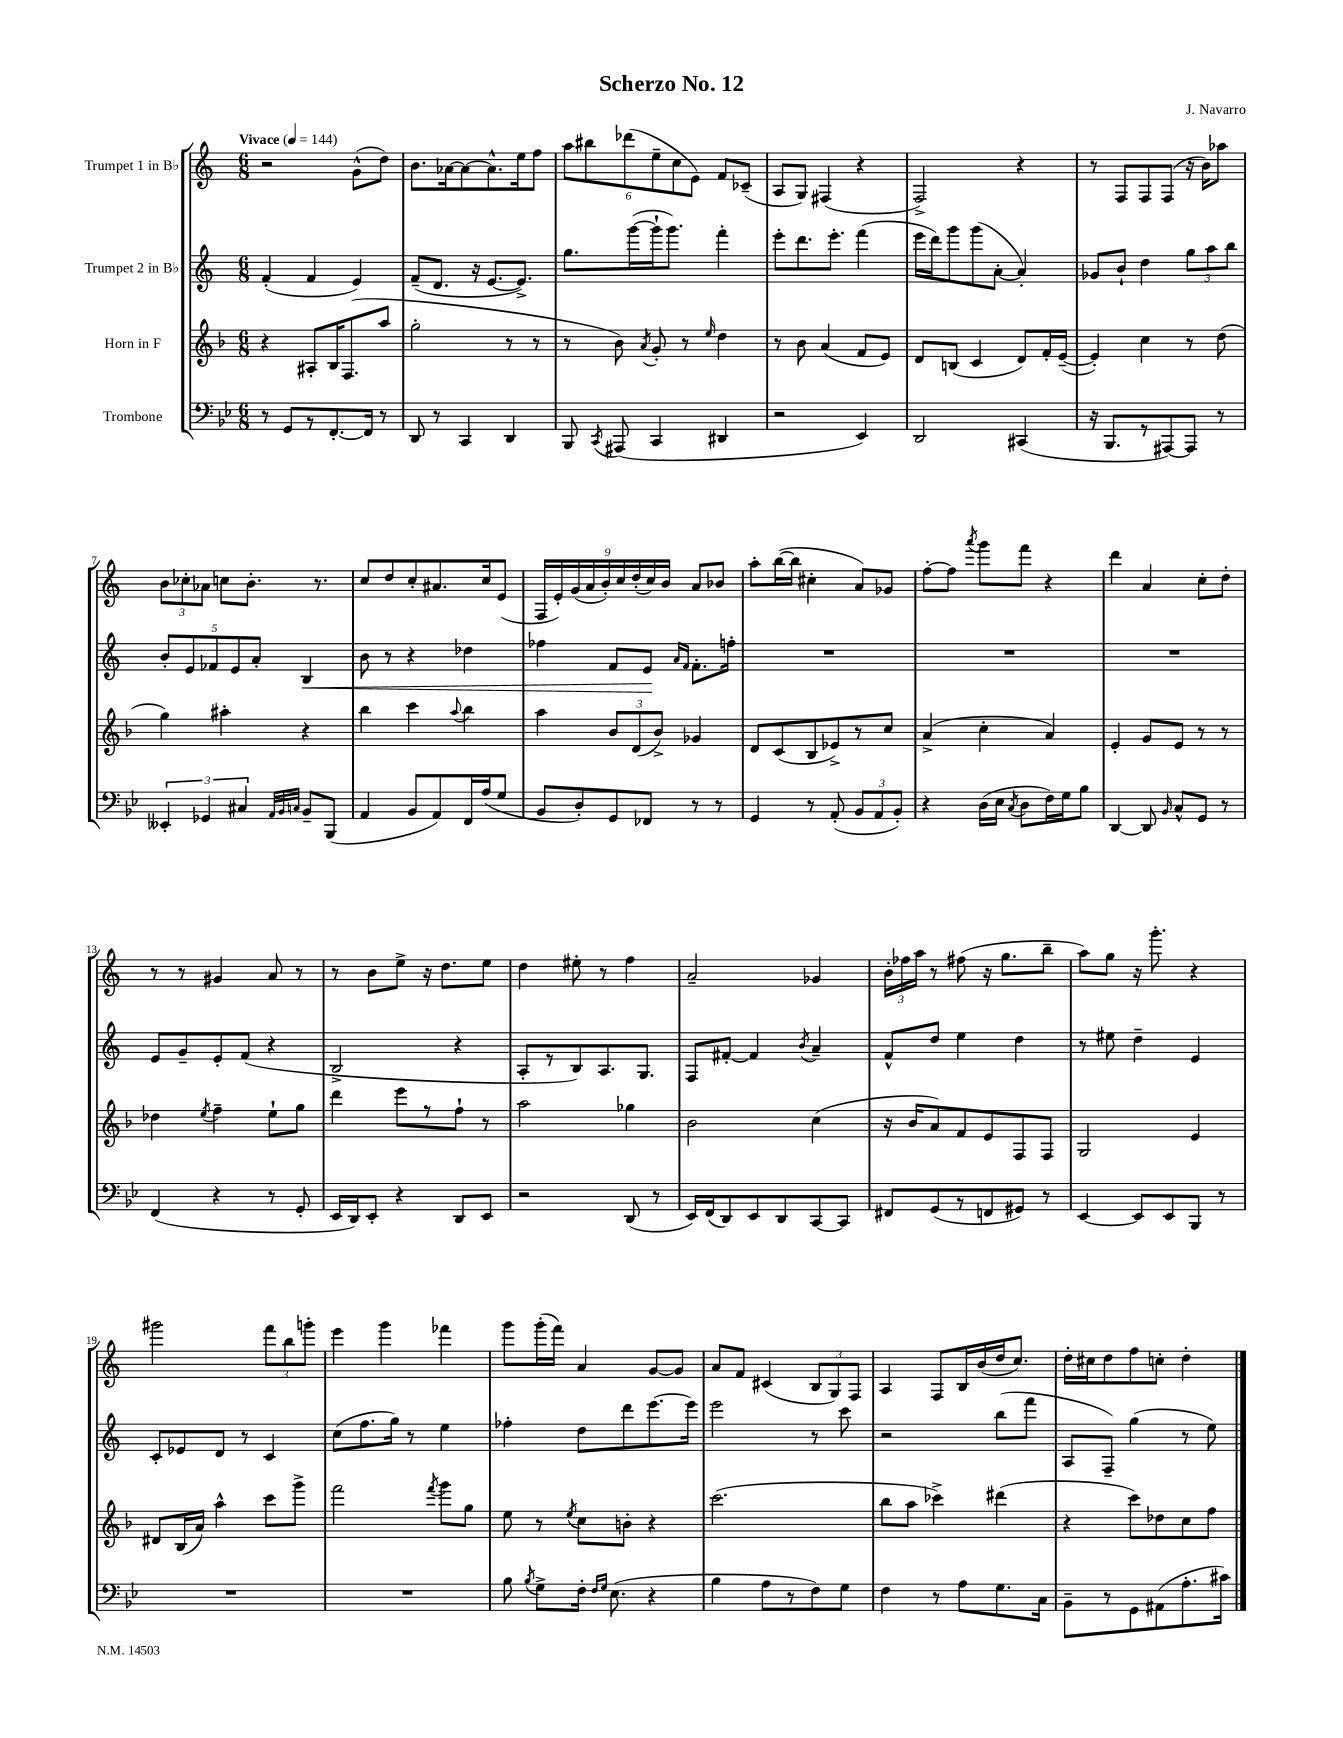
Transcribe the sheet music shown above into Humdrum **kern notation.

**kern	**kern	**kern	**dynam	**kern
*part4	*part3	*part2	*part2	*part1
*staff4	*staff3	*staff2	*staff2	*staff1
*I"Trombone	*I"Horn in F	*I"Trumpet 2 in B♭	*	*I"Trumpet 1 in B♭
*clefF4	*clefG2	*clefG2	*	*clefG2
*k[b-e-]	*k[b-]	*k[]	*	*k[]
*M6/8	*M6/8	*M6/8	*	*M6/8
*MM144	*MM144	*MM144	*	*MM144
=1	=1	=1	=1	=1
!	!	!	!	!LO:TX:a:B:t=Vivace
8r	4r	(4f'/	.	2r
8GG/L	.	.	.	.
8r	8A#X'/L	4f/	.	.
[8.FF'/	16B-/K	.	.	.
.	(8.F/	.	.	.
.	.	4e/)	.	(8g^^\L
16FF/Jk]	.	.	.	.
8r	8aa/J	.	.	8dd\J)
=2	=2	=2	=2	=2
8DD/	2gg'\	(8f~/L	.	8.b\L
8r	.	8.d/J	.	.
.	.	.	.	[16a-X\k
4CC/	.	.	.	8a-\_
.	.	16r	.	.
.	.	[8.e/L	.	8.a-^^\]
4DD/	8r	.	.	.
.	.	8.e^/J])	.	16ee\k
.	8r	.	.	8ff\J
=3	=3	=3	=3	=3
8BBB-/	8r	8.gg\L	.	12aa\L
.	.	.	.	12bb#X\
8qCC/	.	.	.	.
(8AAA#X/	8b-\)	.	.	.
.	.	.	.	(12ddd-X\
.	.	([16ggg\L	.	.
.	8qa/	.	.	.
4CC/	8g'/	16ggg`\J]	.	12ee~\
.	.	8.ggg\J)	.	.
.	.	.	.	12cc\
.	8r	.	.	.
.	.	.	.	12e\J)
.	16qqee/	.	.	.
4DD#X/	4dd\	4fff'\	.	8f/L
.	.	.	.	(8c-X~/J
=4	=4	=4	=4	=4
2r	8r	8eee'\L	.	8A/L
.	8b-\	8.ddd\	.	8G/J)
.	(4a/	.	.	(4F#X/
.	.	8.eee'\J	.	.
4EE-/)	8f/L	(4fff\	.	4r
.	8e/J)	.	.	.
=5	=5	=5	=5	=5
2DD/	8d/L	16eee\LL	.	2F^/)
.	.	16ddd\J)	.	.
.	(8Bn/J	8ggg\	.	.
.	4c/	(8ggg\	.	.
.	.	[8a'\J	.	.
(4CC#X/	8d/L)	4a'/])	.	4r
.	16f'/L	.	.	.
.	([16e~/JJ	.	.	.
=6	=6	=6	=6	=6
16r	4e'/])	8g-X/L	.	8r
8.BBB-/L	.	.	.	.
.	.	8b`/J	.	8F/L
8r	4cc\	4dd\	.	8F/
[8AAA#X/)	.	.	.	(8F/J
8AAA#/J]	8r	12gg\L	.	16r
.	.	.	.	16b\KL)
.	.	12aa\	.	.
8r	(8dd\	.	.	8aa-X\J
.	.	12bb\J	.	.
!!LO:LB:g=z
=7	=7	=7	=7	=7
6EE--X'/	4gg\)	10b'/L	.	12b\L
.	.	.	.	12cc-X'\
.	.	10e/	.	.
6GG-X/	.	.	.	12a-X\J
.	.	10f-X/	.	.
.	4aa#X'\	.	.	8ccn\L
.	.	10e/	.	.
6C#X/	.	.	.	.
.	.	.	.	8.b'\J
.	.	10a'/J	.	.
32qqAA/LLL	.	.	.	.
32qqBB-/	.	.	.	.
32qqCn/JJJ	.	.	.	.
!	!	!	!LO:HP:b	!
8BB-~/L	4r	4B/	<	.
.	.	.	.	8.r
(8BBB-/J	.	.	.	.
=8	=8	=8	=8	=8
4AA/	4bb-\	8b\	.	8cc/L
.	.	8r	.	8dd/
8BB-/L	4ccc\	4r	.	8cc'/
8AA/)	.	.	.	8.a#X/
.	8qqaa/	.	.	.
16FF/L	4bb-\	4dd-X\	.	.
(16A/J	.	.	.	16cc/k
8G/J	.	.	.	(8e/J
=9	=9	=9	=9	=9
8BB-/L	4aa\	4ff-X\	.	18F/LL
.	.	.	.	18e'/)
.	.	.	.	(18g/
8D'/)	.	.	.	.
.	.	.	.	18a/
.	.	.	.	18b'/)
8GG/	12b-/L	8f/L	.	.
.	.	.	.	18cc/
.	(12d/	.	.	(18dd'/
8FF-X/J	.	8e/J	.	.
.	.	.	.	18cc/)
.	12b-^/J)	.	.	.
.	.	.	.	18b/JJ
.	.	16qqa/LL	.	.
.	.	16qqf/JJ	.	.
8r	4g-X/	8.f'\L	[	8a/L
8r	.	.	.	8b-X/J
.	.	16ffn'\Jk	.	.
=10	=10	=10	=10	=10
4GG/	8d/L	2.r	.	8aa'\L
.	(8c/	.	.	([16bb\L
.	.	.	.	16bb\JJ]
8r	8B-/	.	.	4cc#X'\
(8AA'/	8e-X^/)	.	.	.
12BB-/L	8r	.	.	8a/L)
12AA/	.	.	.	.
.	8cc/J	.	.	8g-X/J
12BB-'/J)	.	.	.	.
=11	=11	=11	=11	=11
4r	(4a^/	2.r	.	[8ff'\L
.	.	.	.	8ff\J]
.	.	.	.	8qaaa/
(16D\LL	4cc'\	.	.	8ggg\L
16E-\JJ	.	.	.	.
8qC/	.	.	.	.
8D\L	.	.	.	8fff\J
16F\L)	4a/)	.	.	4r
16G\J	.	.	.	.
8B-\J	.	.	.	.
=12	=12	=12	=12	=12
[4DD/	4e'/	2.r	.	4ddd\
8DD/]	8g/L	.	.	4a/
16qqBB-/	.	.	.	.
8C^^/L	8e/J	.	.	.
8GG/J	8r	.	.	8cc'\L
8r	8r	.	.	8dd'\J
!!LO:LB:g=z
=13	=13	=13	=13	=13
(4FF/	4dd-X\	8e/L	.	8r
.	.	8g~/	.	8r
.	8qee/	.	.	.
4r	4ff~\	8e'/	.	4g#X/
.	.	(8f/J	.	.
8r	8ee`\L	4r	.	8a/
8GG'/	8gg\J	.	.	8r
=14	=14	=14	=14	=14
16EE-/LL	4ddd\	2B^/	.	8r
16DD/J)	.	.	.	.
8EE-'/J	.	.	.	8b\L
4r	8eee\L	.	.	8ee^\J
.	8r	.	.	16r
.	.	.	.	8.dd\L
8DD/L	8ff`\J	4r	.	.
8EE-/J	8r	.	.	8ee\J
=15	=15	=15	=15	=15
2r	2aa\	8A'/L	.	4dd\
.	.	8r	.	.
.	.	8B/)	.	8ee#X'\
.	.	8.A/	.	8r
(8DD/	4gg-X\	.	.	4ff\
.	.	8.G/J	.	.
8r	.	.	.	.
=16	=16	=16	=16	=16
16EE-/LL)	2b-\	8F/L	.	2a~/
(16FF/J	.	.	.	.
8DD/)	.	[8f#X'/J	.	.
8EE-/	.	4f#/]	.	.
8DD/	.	.	.	.
.	.	8qb/	.	.
[8CC/	(4cc\	4a~/	.	4g-X/
8CC/J]	.	.	.	.
=17	=17	=17	=17	=17
8FF#X/L	16r	8f^^/L	.	24b'\LL
.	.	.	.	24ff-X\
.	16b-/KL	.	.	.
.	.	.	.	24aa\JJ
(8GG/	8a/)	8dd/J	.	8r
8r	8f/	4ee\	.	(8ff#X\
8FFn/	8e/	.	.	16r
.	.	.	.	8.gg\L
8GG#X/J)	8F/	4dd\	.	.
8r	8F/J	.	.	8bb~\J
=18	=18	=18	=18	=18
[4EE-/	2G/	8r	.	8aa\L)
.	.	8ee#X\	.	8gg\J
8EE-/L]	.	4dd~\	.	16r
.	.	.	.	8.ggg'\
8EE-/	.	.	.	.
8BBB-/J	4e/	4e/	.	4r
8r	.	.	.	.
!!LO:LB:g=z
=19	=19	=19	=19	=19
2.r	8d#X/L	8c'/L	.	2ggg#X\
.	(16B-/L	8e-X/	.	.
.	16a/JJ)	.	.	.
.	4aa^^\	8d/J	.	.
.	.	8r	.	.
.	8ccc\L	4c/	.	12fff\L
.	.	.	.	12bb\
.	8ggg^\J	.	.	.
.	.	.	.	12gggn'\J
=20	=20	=20	=20	=20
2.r	2fff\	(8cc\L	.	4eee\
.	.	8.ff\	.	.
.	.	.	.	4ggg\
.	.	16gg\Jk)	.	.
.	.	8r	.	.
.	8qfff/	.	.	.
.	8ggg\L	4ee\	.	4fff-X\
.	8gg\J	.	.	.
=21	=21	=21	=21	=21
8B-\	8ee\	4ff-X'\	.	8ggg\L
8qB-/	.	.	.	.
8G^\L	8r	.	.	(16ggg'\L
.	.	.	.	16fff\JJ)
.	8qee/	.	.	.
16F'\Jk	8cc\L	8dd\L	.	4a/
16qqF/LL	.	.	.	.
16qqG/JJ	.	.	.	.
(8.E-\	.	.	.	.
.	8bn'\J	8ddd\	.	.
4r	4r	[8.eee\	.	[8g/L
.	.	.	.	8g/J]
.	.	16eee\Jk]	.	.
=22	=22	=22	=22	=22
4B-\	(2.ccc\	2eee\	.	8a/L
.	.	.	.	8f/J
8A\L	.	.	.	(4c#X/
8r	.	.	.	.
8F\)	.	8r	.	12B/L
.	.	.	.	12G/)
8G\J	.	8ccc\	.	.
.	.	.	.	12F/J
=23	=23	=23	=23	=23
4F\	8bb-\L	2r	.	4A/
.	8aa\J	.	.	.
8r	4ccc-X^\)	.	.	8F/L
8A\L	.	.	.	16B/L
.	.	.	.	(16b/
8.G\	(4ddd#X\	(8bb\L	.	16dd/J
.	.	.	.	8.cc/J)
.	.	8fff\J	.	.
16C\Jk	.	.	.	.
=24	=24	=24	=24	=24
8BB-~\L	4r	8A/L	.	16dd'\LL
.	.	.	.	16cc#X\J
8r	.	8F~/J)	.	8dd\
8GG\	8ccc\L)	(4gg\	.	8ff\
(8AA#X\	8dd-X\	.	.	8ccn'\J
8.A'\	8cc\	8r	.	4dd'\
.	8ff\J	8ee\)	.	.
16c#X\Jk)	.	.	.	.
==	==	==	==	==
*-	*-	*-	*-	*-
